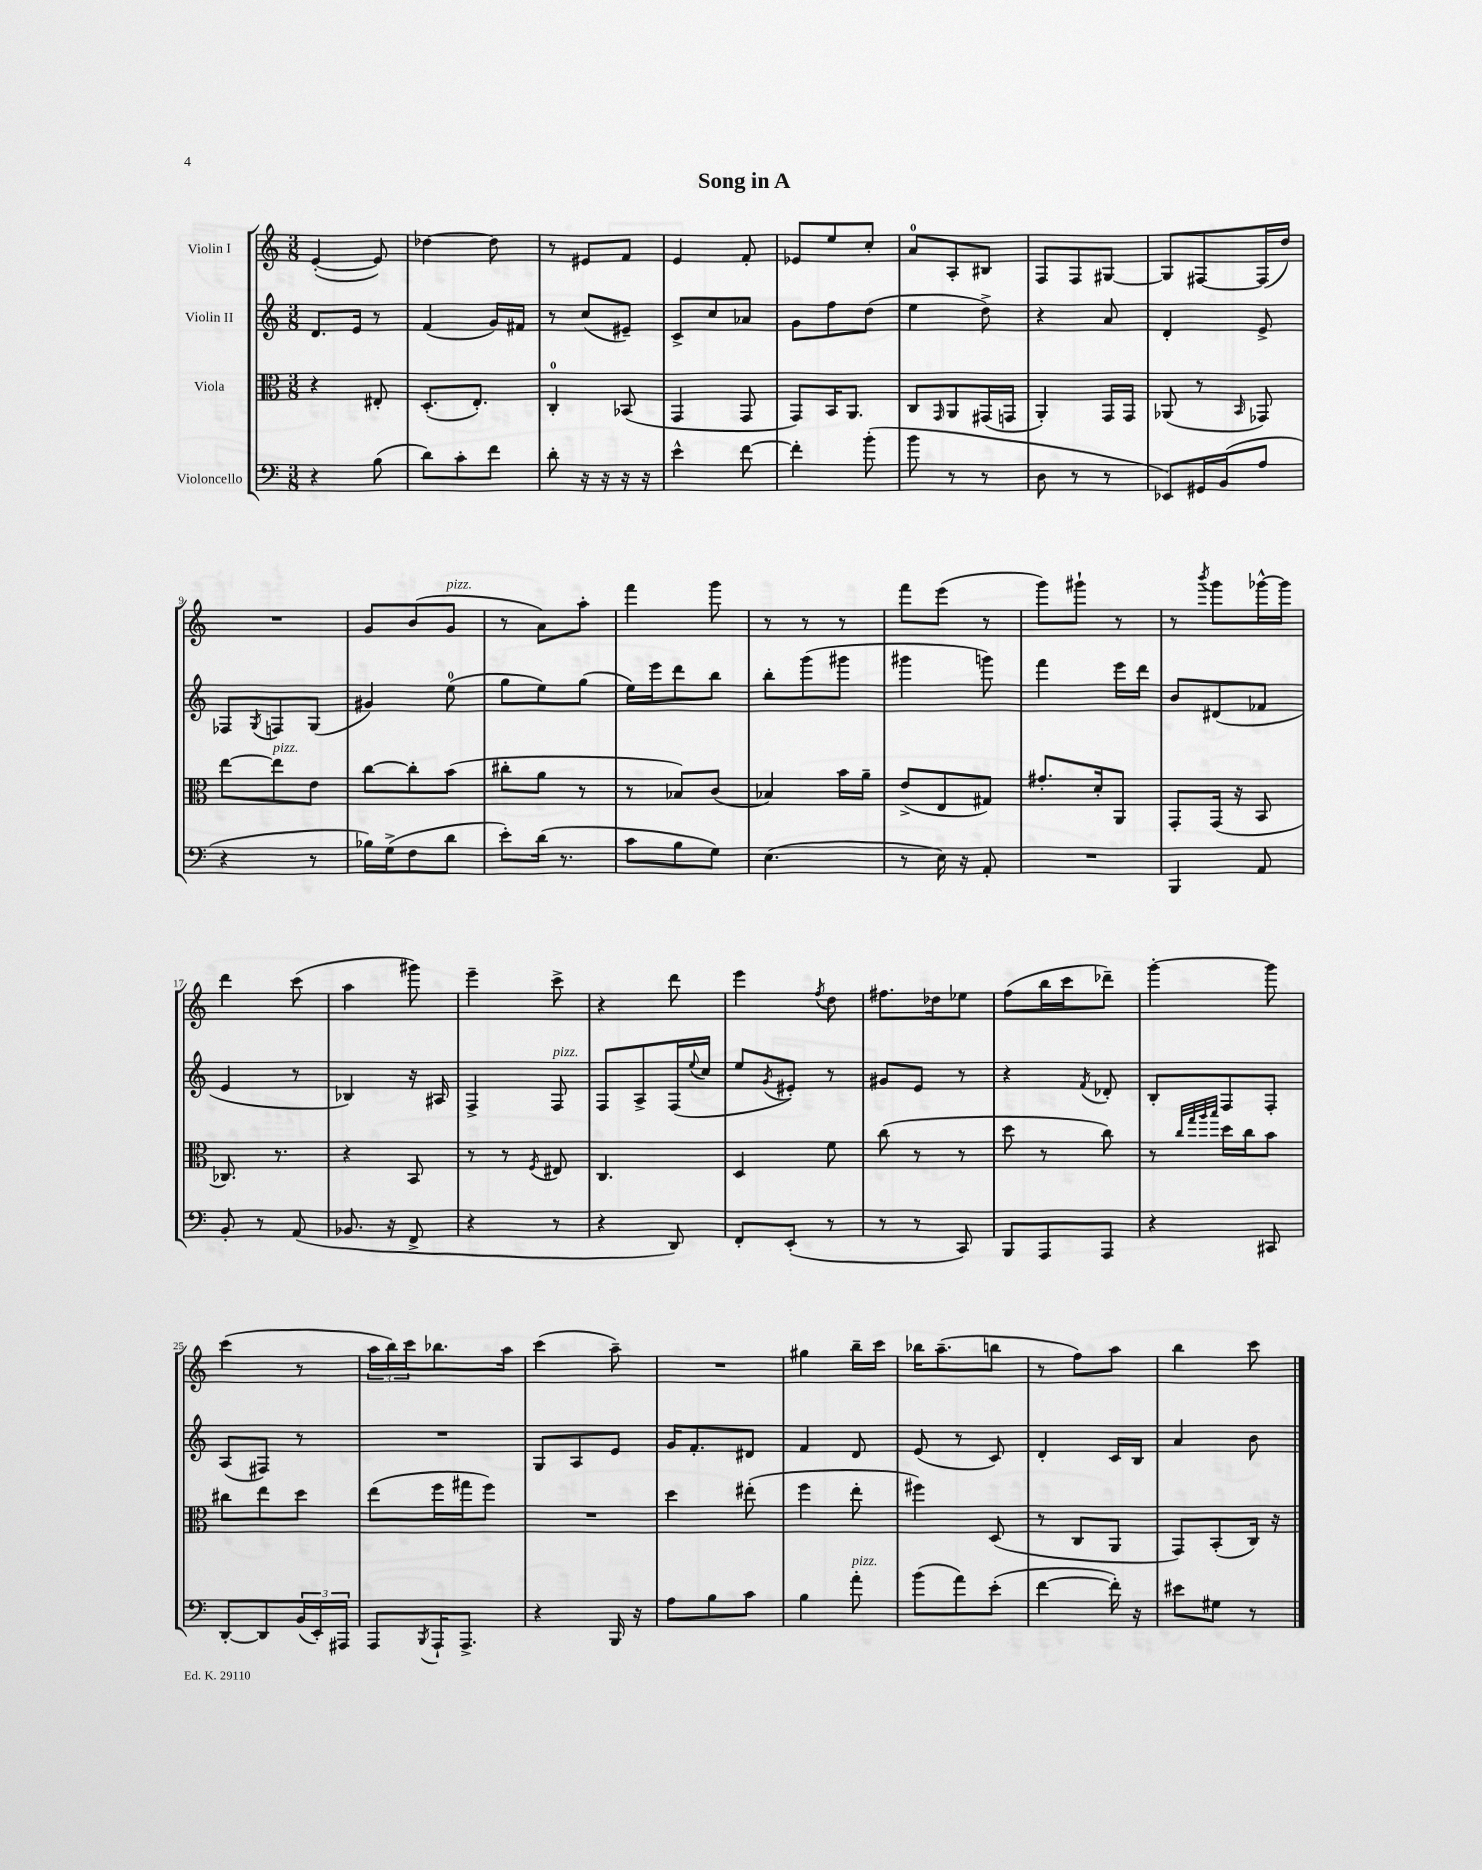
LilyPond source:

\header { title = "Song in A" }
<<
\new StaffGroup <<
\new Staff = "s0" \with { instrumentName = "Violin I" } {
    \clef treble \key c \major \numericTimeSignature \time 3/8
    e'4~-.( e'8) |
    des''4~ des''8 |
    r8 eis'8 f'8 |
    e'4 f'8-. |
    ees'8 e''8 c''8-. |
    a'8-0 a8-. bis8 |
    f8 f8 gis8~ |
    gis8 fis8~ fis16( d''16) |
    R4. |
    g'8 b'8( g'8^\markup { \italic "pizz." } |
    r8 a'8) a''8-. |
    f'''4 g'''8 |
    r8 r8 r8 |
    f'''8 e'''8( r8 |
    g'''8) gis'''8-! r8 |
    r8 \acciaccatura { b'''8 } g'''8 ges'''16~-^ ges'''16 |
    d'''4 c'''8( |
    a''4 gis'''8) |
    e'''4-- c'''8-> |
    r4 d'''8 |
    e'''4 \acciaccatura { f''8 } d''8 |
    fis''8. des''16 ees''8 |
    f''8( b''16 c'''16 des'''8--) |
    g'''4~-. g'''8 |
    c'''4( r8 |
    \tuplet 3/2 { a''16 b''16) c'''16 } bes''8. a''16 |
    c'''4( a''8--) |
    R4. |
    gis''4 b''16-- c'''16 |
    bes''16 a''8.--( b''8 |
    r8 f''8) a''8 |
    b''4 c'''8 \bar "|." |
}
\new Staff = "s1" \with { instrumentName = "Violin II" } {
    \clef treble \key c \major \numericTimeSignature \time 3/8
    d'8. e'16 r8 |
    f'4( g'16) fis'16 |
    r8 c''8( eis'8--) |
    c'8-> c''8 aes'8 |
    g'8 f''8 d''8( |
    e''4 d''8->) |
    r4 a'8 |
    d'4-. e'8-> |
    fes8 \acciaccatura { g8 } f8 g8( |
    gis'4) e''8-0( |
    g''8 e''8) g''8( |
    e''16) e'''16 d'''8 b''8 |
    b''8-. g'''8( gis'''8 |
    gis'''4 g'''8) |
    f'''4 e'''16 d'''16 |
    b'8 dis'8( fes'8 |
    e'4 r8 |
    bes4) r16 ais16 |
    f4-> f8^\markup { \italic "pizz." } |
    f8 a8-> f16( \appoggiatura { e''8 } c''16 |
    e''8 \acciaccatura { g'8 } eis'8-.) r8 |
    gis'8 e'8 r8 |
    r4 \acciaccatura { f'8 } des'8-. |
    b8-. f8 f8-. |
    a8( fis8) r8 |
    R4. |
    g8 a8 e'8 |
    g'16 f'8.-. dis'8 |
    f'4 d'8 |
    e'8( r8 c'8) |
    d'4-. c'16 b16 |
    a'4 b'8 \bar "|." |
}
\new Staff = "s2" \with { instrumentName = "Viola" } {
    \clef alto \key c \major \numericTimeSignature \time 3/8
    r4 eis8-. |
    d8.-.( e8.-.) |
    c4-0-. bes,8( |
    g,4 g,8 |
    g,8) b,16 a,8. |
    c8 \grace { g,16 } a,8 gis,16( g,16 |
    a,4-.) g,16 g,16 |
    aes,8( r8 \grace { b,16 } ges,8) |
    e''8~ e''8^\markup { \italic "pizz." } e'8 |
    c''8~ c''8-. b'8( |
    cis''8-. a'8 r8 |
    r8 bes8) c'8( |
    bes4) b'16 a'16-- |
    e'8->( e8 gis8) |
    gis'8.-. d'16-. a,8 |
    g,8-. g,16( r16 b,8 |
    ces8.) r8. |
    r4 b,8 |
    r8 r8 \acciaccatura { f8 } eis8 |
    c4. |
    d4 f'8 |
    c''8( r8 r8 |
    d''8 r8 c''8) |
    r8 \grace { c''32 g''32 a''32 b''32 } d''16 c''16 b'8 |
    cis''8 e''8 d''8 |
    e''8( f''16 gis''16 f''8) |
    R4. |
    d''4 eis''8-.( |
    f''4 e''8-. |
    fis''4) d8( |
    r8 c8 a,8 |
    g,8) b,8-.( c16) r16 \bar "|." |
}
\new Staff = "s3" \with { instrumentName = "Violoncello" } {
    \clef bass \key c \major \numericTimeSignature \time 3/8
    r4 b8( |
    d'8) c'8-. f'8 |
    d'8-. r16 r16 r16 r16 |
    e'4-^ f'8~ |
    f'4-. b'8-.( |
    b'8 r8 r8 |
    d8 r8 r8 |
    ees,8) gis,16 b,16( a8 |
    r4 r8 |
    bes16) g16->( f8 d'8 |
    e'8-.) d'16( r8. |
    c'8 b8 g8) |
    e4.( |
    r8 e16) r16 a,8-. |
    R4. |
    b,,4 a,8 |
    b,8-. r8 a,8( |
    bes,8. r16 f,8-> |
    r4 r8 |
    r4 d,8) |
    f,8-. e,8-.( r8 |
    r8 r8 c,8) |
    b,,8 a,,8 a,,8 |
    r4 cis,8 |
    d,8~-. d,8 \tuplet 3/2 { b,16( e,16-.) ais,,16 } |
    a,,8 \acciaccatura { b,,8 } a,,16-! a,,8.-> |
    r4 b,,16 r16 |
    a8 b8 c'8 |
    b4 a'8-.^\markup { \italic "pizz." } |
    b'8( a'8) e'8-.( |
    f'4~ f'16-.) r16 |
    eis'8 gis8 r8 \bar "|." |
}
>>
>>
